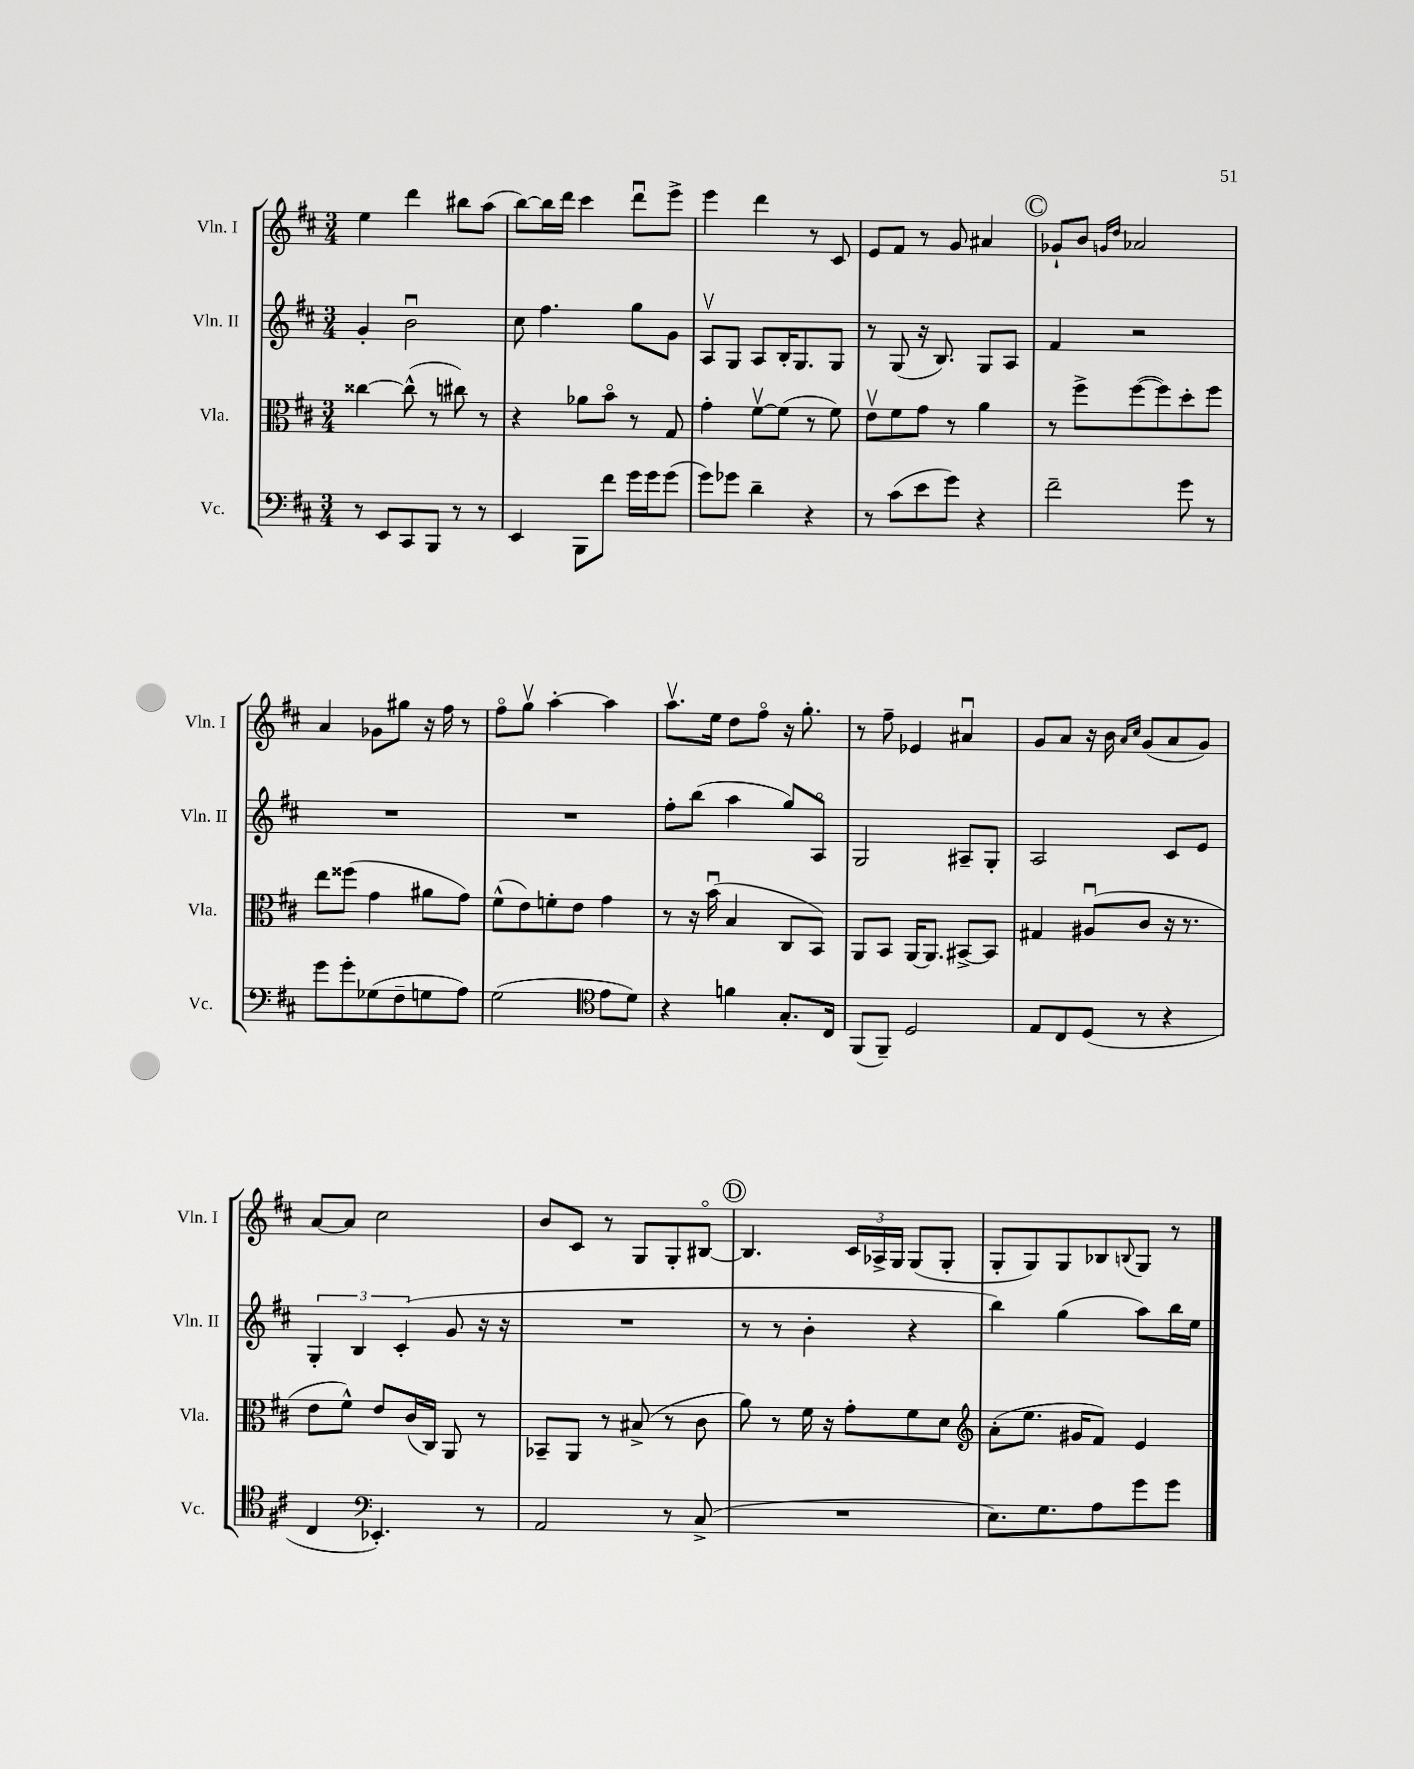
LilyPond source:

<<
\new StaffGroup <<
\new Staff = "s0" \with { instrumentName = "Vln. I" shortInstrumentName = "Vln. I" } {
    \clef treble \key d \major \numericTimeSignature \time 3/4
    e''4 d'''4 bis''8 a''8( |
    b''8~) b''16 d'''16 cis'''4 d'''8\downbow e'''8-> |
    e'''4 d'''4 r8 cis'8 |
    e'8 fis'8 r8 g'8 ais'4 |
    \mark \markup { \circle "C" } ges'8-! b'8 \grace { g'16 d''16 } aes'2 |
    a'4 ges'8 gis''8 r16 fis''16 r8 |
    fis''8\flageolet g''8\upbow a''4~-. a''4 |
    a''8.\upbow e''16 d''8 fis''8\flageolet r16 g''8.-. |
    r8 fis''8-- ees'4 ais'4\downbow |
    g'8 a'8 r16 b'16 \grace { a'16 cis''16 } g'8( a'8 g'8) |
    a'8~ a'8 cis''2 |
    b'8 cis'8 r8 g8 g8-. bis8~\flageolet |
    \mark \markup { \circle "D" } bis4. \tuplet 3/2 { cis'16 aes16-> g16 } g8( g8-. |
    g8-. g8) g8 bes8 \appoggiatura { b8 } g8 r8 \bar "|." |
}
\new Staff = "s1" \with { instrumentName = "Vln. II" shortInstrumentName = "Vln. II" } {
    \clef treble \key d \major \numericTimeSignature \time 3/4
    g'4-. b'2\downbow |
    cis''8 fis''4. g''8 g'8 |
    a8\upbow g8 a8 b16-. g8. g8 |
    r8 g8( r16 b8.) g8 a8 |
    \mark \markup { \circle "C" } fis'4 r2 |
    R2. |
    R2. |
    fis''8-. b''8( a''4 g''8) a8\flageolet |
    g2 ais8-- g8-. |
    a2 cis'8 e'8 |
    \tuplet 3/2 { g4-. b4 cis'4-.( } g'8 r16 r16 |
    R2. |
    \mark \markup { \circle "D" } r8 r8 b'4-. r4 |
    b''4) g''4( a''8) b''16 e''16 \bar "|." |
}
\new Staff = "s2" \with { instrumentName = "Vla." shortInstrumentName = "Vla." } {
    \clef alto \key d \major \numericTimeSignature \time 3/4
    cisis''4~ cisis''8-^( r8 cis''8) r8 |
    r4 aes'8 b'8\flageolet r8 g8 |
    g'4-. fis'8~\upbow fis'8( r8 fis'8) |
    e'8\upbow fis'8 g'8 r8 a'4 |
    \mark \markup { \circle "C" } r8 fis''8-> fis''8~( fis''8) d''8-. fis''8 |
    e''8 fisis''8( g'4 ais'8 g'8) |
    fis'8-^( e'8) f'8-. e'8 g'4 |
    r8 r16 b'16\downbow( b4 cis8 b,8) |
    a,8 b,8 a,16~ a,8. bis,8~-> bis,8 |
    gis4 ais8\downbow( cis'8 r16 r8. |
    e'8 fis'8-^) e'8 cis'16( cis16) a,8 r8 |
    bes,8-- a,8 r8 bis8->( r8 cis'8 |
    \mark \markup { \circle "D" } a'8) r8 fis'16 r16 g'8-. fis'8 d'8 |
    \clef treble a'8-.( e''8. gis'16 fis'8) e'4 \bar "|." |
}
\new Staff = "s3" \with { instrumentName = "Vc." shortInstrumentName = "Vc." } {
    \clef bass \key d \major \numericTimeSignature \time 3/4
    r8 e,8 cis,8 b,,8 r8 r8 |
    e,4 b,,8 fis'8 g'16 g'16 g'8( |
    g'8) ges'8 d'4-- r4 |
    r8 cis'8( e'8 g'8) r4 |
    \mark \markup { \circle "C" } fis'2-- g'8 r8 |
    g'8 g'8-. ges8( fis8-- g8 a8) |
    g2( \clef tenor e'8 d'8) |
    r4 f'4 g8.-. cis16 |
    fis,8( fis,8--) d2 |
    e8 cis8 d8( r8 r4 |
    cis4 \clef bass ees,4.-.) r8 |
    a,2 r8 cis8->( |
    \mark \markup { \circle "D" } R2. |
    e8.) g8. a8 g'8 g'8 \bar "|." |
}
>>
>>
\layout { \context { \Score \remove "Bar_number_engraver" } }
